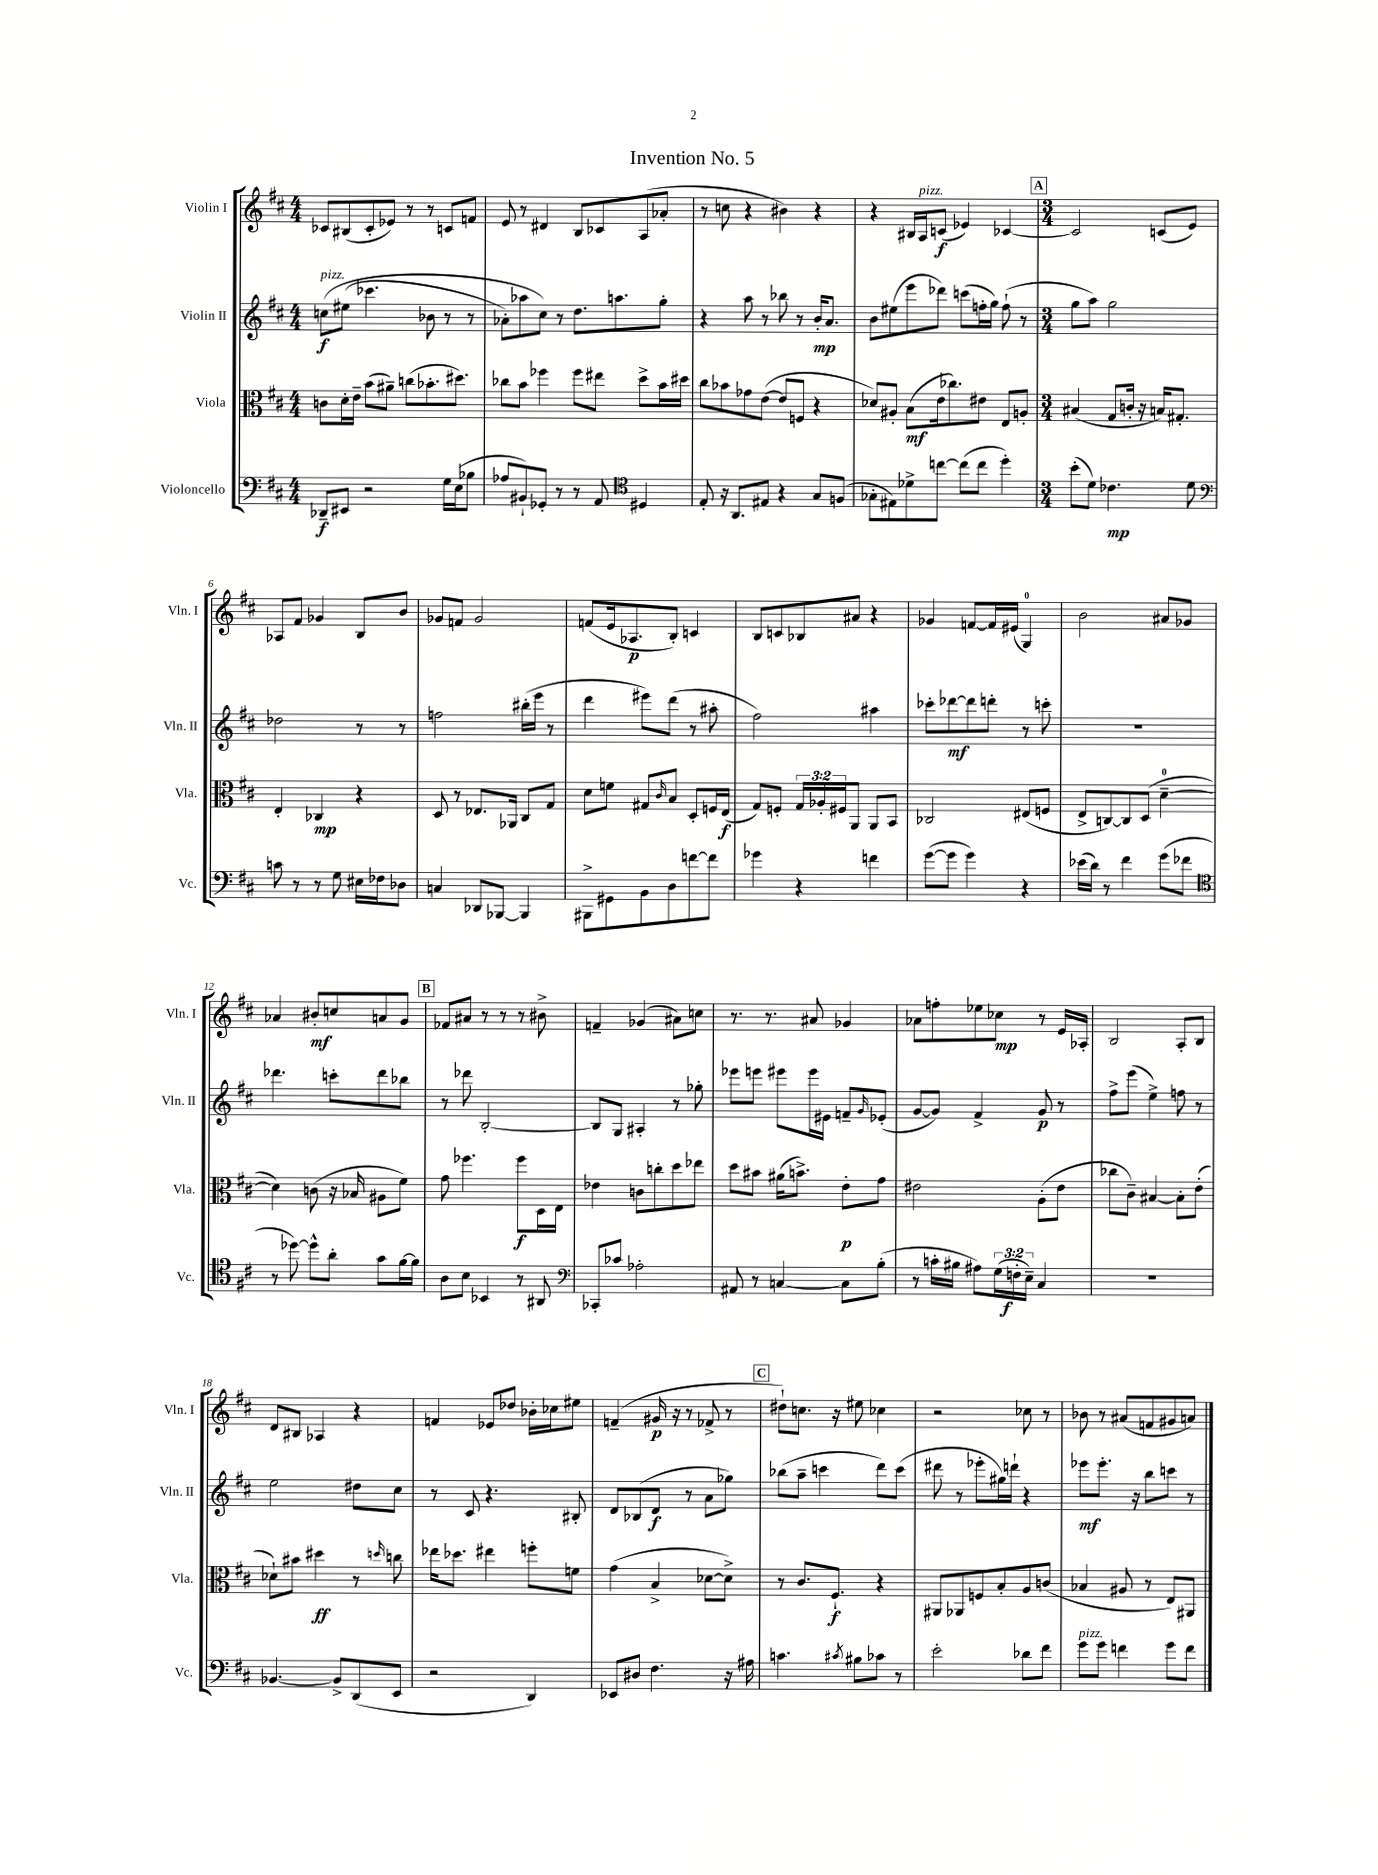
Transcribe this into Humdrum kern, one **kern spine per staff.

**kern	**dynam	**kern	**dynam	**kern	**dynam	**kern	**dynam
*part4	*part4	*part3	*part3	*part2	*part2	*part1	*part1
*staff4	*staff4	*staff3	*staff3	*staff2	*staff2	*staff1	*staff1
*I"Violoncello	*	*I"Viola	*	*I"Violin II	*	*I"Violin I	*
*I'Vc.	*	*I'Vla.	*	*I'Vln. II	*	*I'Vln. I	*
*clefF4	*	*clefC3	*	*clefG2	*	*clefG2	*
*k[f#c#]	*	*k[f#c#]	*	*k[f#c#]	*	*k[f#c#]	*
*M4/4	*	*M4/4	*	*M4/4	*	*M4/4	*
=1	=1	=1	=1	=1	=1	=1	=1
!	!	!	!	!LO:TX:a:i:t=pizz.	!	!	!
8DD-X~/L	f	8cn\L	.	(8ccn\L	f	8c-X/L	.
8EE#X/J	.	16d'\L	.	(8ee#X\J	.	(8B#X/	.
.	.	16e~\JJ	.	.	.	.	.
2r	.	(8b\L	.	4.ccc-X\	.	8c-'/	.
.	.	8a#X~\J)	.	.	.	8e-X/J)	.
.	.	(8ccn\L	.	.	.	8r	.
.	.	8.b-X'\	.	8b-X\	.	8r	.
16G\LL	.	.	.	8r	.	8cn/L	.
(16E\J	.	8.dd#X\J)	.	.	.	.	.
8B-X\J	.	.	.	8r	.	8fn/J	.
=2	=2	=2	=2	=2	=2	=2	=2
8A-X/L	.	8cc-X\L	.	8a-X'\L)	.	8e/	.
8BB#X`/)	.	8b\J	.	8aa-X\	.	8r	.
8GG-X'/J	.	4ff-X\	.	8cc#\J)	.	4d#X/	.
8r	.	.	.	8r	.	.	.
8r	.	8ff-\L	.	8.dd\L	.	8B/L	.
8AA/	.	8ee#X\J	.	.	.	8c-X/	.
.	.	.	.	8.aan\	.	.	.
*clefC4	*	*	*	*	*	*	*
4D#X/	.	8dd^\L	.	.	.	(8A/	.
.	.	16b\L	.	8gg'\J	.	8a-X'/J	.
.	.	16dd#X\JJ	.	.	.	.	.
=3	=3	=3	=3	=3	=3	=3	=3
8E'/	.	8cc#\L	.	4r	.	8r	.
16r	.	8b-X\	.	.	.	8ccn\	.
8.AA/L	.	.	.	.	.	.	.
.	.	8g-X\	.	8aa\	.	4r	.
8E#X/J	.	([8e\J	.	8r	.	.	.
4r	.	8e/L]	.	8bb-X\	.	4b#X\)	.
.	.	8Fn/J	.	8r	.	.	.
8G/L	.	4r	.	16b'/KL	mp	4r	.
.	.	.	.	8.a/J	.	.	.
(8Fn/J	.	.	.	.	.	.	.
=4	=4	=4	=4	=4	=4	=4	=4
8G-X'\L	.	8d-X/L)	.	8b\L	.	4r	.
8E#X\)	.	8A#X'/J	.	(8ee#X\	.	.	.
8d-X^\	.	(8B\L	mf	8eee\	.	16B#X/LL	.
!	!	!	!	!	!	!LO:TX:a:i:t=pizz.	!
.	.	.	.	.	.	16A/J	.
[8ccn\J	.	16e\k	.	8ddd-X\J)	.	(8cn/J	f
.	.	8.cc-X\)	.	.	.	.	.
(8cc\L]	.	.	.	(8cccn\L	.	4e-X/)	.
8cc\J	.	8e#X\J	.	16ffn'\L	.	.	.
.	.	.	.	16gg\JJ)	.	.	.
4dd'\)	.	8E/L	.	(8ff`\	.	[4c-X/	.
.	.	8An'/J	.	8r	.	.	.
!!LO:REH:place=s1:t=A
=5	=5	=5	=5	=5	=5	=5	=5
*M3/4	*	*M3/4	*	*M3/4	*	*M3/4	*
(8b'\L	.	(4B#X/	.	8gg\L	.	2c-/]	.
8d\J)	.	.	.	8aa\J)	.	.	.
4.c-X\	mp	8G/L	.	2gg\	.	.	.
.	.	16cn'/Jk	.	.	.	.	.
.	.	16r	.	.	.	.	.
.	.	16Bn/KL)	.	.	.	(8cn/L	.
.	.	8.G#X'/J	.	.	.	.	.
8d\	.	.	.	.	.	8e/J)	.
!!LO:LB:g=z
=6	=6	=6	=6	=6	=6	=6	=6
*clefF4	*	*	*	*	*	*	*
8cn\	.	4E'/	.	2dd-X\	.	8A-X/L	.
8r	.	.	.	.	.	8f#/J	.
8r	.	4C-X/	mp	.	.	4g-X/	.
8G\	.	.	.	.	.	.	.
16E#X\LL	.	4r	.	8r	.	8B/L	.
16F-X\J	.	.	.	.	.	.	.
8D-X\J	.	.	.	8r	.	8b/J	.
=7	=7	=7	=7	=7	=7	=7	=7
4Cn/	.	8D/	.	2ffn\	.	8g-X/L	.
.	.	8r	.	.	.	8fn/J	.
8DD-X/L	.	8.E-X/L	.	.	.	2g-/	.
[8BBB-X/J	.	.	.	.	.	.	.
.	.	16AA-X/Jk	.	.	.	.	.
4BBB-/]	.	8C#/L	.	(16bb#X'\LL	.	.	.
.	.	.	.	16eee\JJ	.	.	.
.	.	8G/J	.	8r	.	.	.
=8	=8	=8	=8	=8	=8	=8	=8
8BBB#X^\L	.	8d\L	.	4ddd\	.	(8fn/L	.
8GG#X\	.	8fn\J	.	.	.	16e/k	.
.	.	.	.	.	.	8.A-X/	p
8BB\	.	8G#X/L	.	8eee#X\L)	.	.	.
.	.	16qqc#/	.	.	.	.	.
8D\	.	8B/J	.	(8ddd\J	.	8B'/J)	.
[8fn\	.	8D'/L	.	8r	.	4cn/	.
8f\J]	.	16Fn/L	.	8aa#X'\	.	.	.
.	.	(16E/JJ	f	.	.	.	.
=9	=9	=9	=9	=9	=9	=9	=9
4g-X\	.	8G/L)	.	2ff#\)	.	8B/L	.
.	.	8Fn'/J	.	.	.	8cn/	.
4r	.	24G/LL	.	.	.	8B-X/	.
.	.	24A-X'/	.	.	.	.	.
.	.	24F#X/J	.	.	.	.	.
.	.	8AA/J	.	.	.	8a#X/J	.
4fn\	.	8AA/L	.	4aa#X\	.	4r	.
.	.	8BB/J	.	.	.	.	.
=10	=10	=10	=10	=10	=10	=10	=10
([8g\L	.	2C-X/	.	8ccc-X'\L	.	4g-X/	.
8g\J]	.	.	.	[8ddd-X\	mf	.	.
4g\)	.	.	.	8ddd-\]	.	[8fn/L	.
.	.	.	.	8dddn'\J	.	16f/L]	.
.	.	.	.	.	.	(16e#X/JJ	.
4r	.	(8E#X/L	.	8r	.	4G/)	.
.	.	8Fn/J	.	8cccn'\	.	.	.
=11	=11	=11	=11	=11	=11	=11	=11
(16e-X\LL	.	8E^/L	.	2.r	.	2b\	.
16d\JJ)	.	.	.	.	.	.	.
8r	.	[8Cn/)	.	.	.	.	.
4f#\	.	8C/]	.	.	.	.	.
.	.	(8D/J	.	.	.	.	.
(8g\L	.	[4d~\	.	.	.	8a#X/L	.
8f-X\J	.	.	.	.	.	8g-X/J	.
!!LO:LB:g=z
=12	=12	=12	=12	=12	=12	=12	=12
*clefC4	*	*	*	*	*	*	*
8r	.	4d\])	.	4.ddd-X\	.	4a-X/	.
[8dd-X\)	.	.	.	.	.	.	.
8dd-^^\L]	.	(8cn\	.	.	.	8b#X'/L	mf
8a'\J	.	16r	.	8cccn'\L	.	8ccn/	.
.	.	16B-X/	.	.	.	.	.
8g\L	.	8A#X\L	.	8ddd-\	.	8an/	.
[16f#\L	.	8f#\J)	.	8bb-X\J	.	8g/J	.
16f#\JJ]	.	.	.	.	.	.	.
!!LO:REH:place=s1:t=B
=13	=13	=13	=13	=13	=13	=13	=13
8A\L	.	8g\	.	8r	.	8f-X/L	.
8B\J	.	4.ff-X\	.	8ddd-X\	.	8a#X/J	.
4BB-X/	.	.	.	[2B'/	.	8r	.
.	.	.	.	.	.	8r	.
8r	.	8ff-\L	f	.	.	8r	.
8AA#X/	.	16D\L	.	.	.	8b#X^\	.
.	.	16E\JJ	.	.	.	.	.
=14	=14	=14	=14	=14	=14	=14	=14
*clefF4	*	*	*	*	*	*	*
8CC-X'/L	.	4e-X\	.	8B/L]	.	4fn~/	.
8c-X/J	.	.	.	8G/J	.	.	.
2A-X'\	.	8cn\L	.	4A#X'/	.	(4g-X/	.
.	.	8ccn'\	.	.	.	.	.
.	.	8dd\	.	8r	.	8a#X\L)	.
.	.	8ee-X\J	.	8gg-X'\	.	8ccn\J	.
=15	=15	=15	=15	=15	=15	=15	=15
8AA#X/	.	8dd\L	.	8eee-X\L	.	8.r	.
8r	.	8b#X\J	.	8eeen\J	.	.	.
.	.	.	.	.	.	8.r	.
[4Cn/	.	(16a#X\KL	.	8eee#X\L	.	.	.
.	.	8.bn^\J)	.	.	.	.	.
.	.	.	.	16eee#\L	.	8a#X/	.
.	.	.	.	16e#X\JJ	.	.	.
8C\L]	.	8e'\L	p	8fn~/L	.	4g-X/	.
.	.	.	.	16qqg/	.	.	.
(8B'\J	.	8g\J	.	(8e-X'/J	.	.	.
=16	=16	=16	=16	=16	=16	=16	=16
8r	.	2e#X\	.	[8g/L	.	8a-X\L	.
16cn'\LL	.	.	.	8g/J])	.	8ffn'\	.
16B#X\JJ	.	.	.	.	.	.	.
8A#X\L)	.	.	.	4f#^/	.	8ee-X\	.
(24G\L	.	.	.	.	.	8cc-X\J	mp
24Fn'\	f	.	.	.	.	.	.
24E~\JJ)	.	.	.	.	.	.	.
4C#/	.	(8A'\L	.	8g/	p	8r	.
.	.	8e#\J	.	8r	.	16e/LL	.
.	.	.	.	.	.	16A-X'/JJ	.
=17	=17	=17	=17	=17	=17	=17	=17
2.r	.	8cc-X\L	.	8ff#^\L	.	2B/	.
.	.	8c#~\J)	.	(8eee\J	.	.	.
.	.	[4B#X/	.	4ee^\)	.	.	.
.	.	8B#'\L]	.	8ffn\	.	8A'/L	.
.	.	(8e'\J	.	8r	.	8B/J	.
!!LO:LB:g=z
=18	=18	=18	=18	=18	=18	=18	=18
[4.BB-X/	.	8d-X`\L)	.	2ee\	.	8d/L	.
.	.	8b#X\J	.	.	.	8B#X/J	.
.	.	4dd#X\	ff	.	.	4A-X/	.
8BB-^/L]	.	.	.	.	.	.	.
(8DD/	.	8r	.	8dd#X\L	.	4r	.
.	.	16qqddn/	.	.	.	.	.
8EE/J	.	8ccn\	.	8cc#\J	.	.	.
=19	=19	=19	=19	=19	=19	=19	=19
2r	.	16ee-X\KL	.	8r	.	4fn/	.
.	.	8.dd-X\J	.	.	.	.	.
.	.	.	.	8c#/	.	.	.
.	.	4ee#X\	.	4.r	.	8e-X/L	.
.	.	.	.	.	.	8dd-X/J	.
4DD/)	.	8ffn'\L	.	.	.	16b-X'\LL	.
.	.	.	.	.	.	16cc-X\J	.
.	.	8fn\J	.	8B#X'/	.	8ee#X\J	.
=20	=20	=20	=20	=20	=20	=20	=20
8EE-X/L	.	(4g\	.	8d/L	.	(4fn~/	.
8D#X/J	.	.	.	(8B-X/	.	.	.
4.F#\	.	4B^/	.	8d/J	f	16g#X/	p
.	.	.	.	.	.	16r	.
.	.	.	.	8r	.	8r	.
.	.	[8d-X\L	.	8a\L	.	8f-X^/	.
16r	.	8d-^\J])	.	8gg-X\J)	.	8r	.
16A#X\	.	.	.	.	.	.	.
!!LO:REH:place=s1:t=C
=21	=21	=21	=21	=21	=21	=21	=21
4.cn\	.	8r	.	(8bb-X\L	.	8dd#X`\L)	.
.	.	8.c#/L	.	8aa~\J	.	8.ccn\J	.
.	.	.	.	4cccn\	.	.	.
.	.	8.F#`/J	f	.	.	16r	.
8qc#X/	.	.	.	.	.	.	.
8B#X\L	.	.	.	.	.	8ee#X\	.
8c-X\J	.	4r	.	8ddd\L)	.	4cc-X\	.
8r	.	.	.	(8ccc\J	.	.	.
=22	=22	=22	=22	=22	=22	=22	=22
2e'\	.	8AA#X/L	.	8ddd#X\	.	2r	.
.	.	8AA-X/	.	8r	.	.	.
.	.	8Fn/	.	8eee-X'\L	.	.	.
.	.	8B'/	.	16gg#X\L)	.	.	.
.	.	.	.	16dddn`\JJ	.	.	.
8d-X\L	.	8A/	.	4r	.	8cc-X\	.
8f#\J	.	(8cn/J	.	.	.	8r	.
=23	=23	=23	=23	=23	=23	=23	=23
!LO:TX:a:i:t=pizz.	!	!	!	!	!	!	!
8g\L	.	4B-X/	.	8eee-X\L	mf	8b-X\	.
8g\J	.	.	.	8.eee-'\J	.	8r	.
4fn\	.	8A#X/	.	.	.	(8a#X/L	.
.	.	.	.	16r	.	.	.
.	.	8r	.	8bb\L	.	8fn/	.
8g\L	.	8E/L)	.	8cccn\J	.	8g#X/	.
8f\J	.	8AA#X/J	.	8r	.	8an/J)	.
==	==	==	==	==	==	==	==
*-	*-	*-	*-	*-	*-	*-	*-
